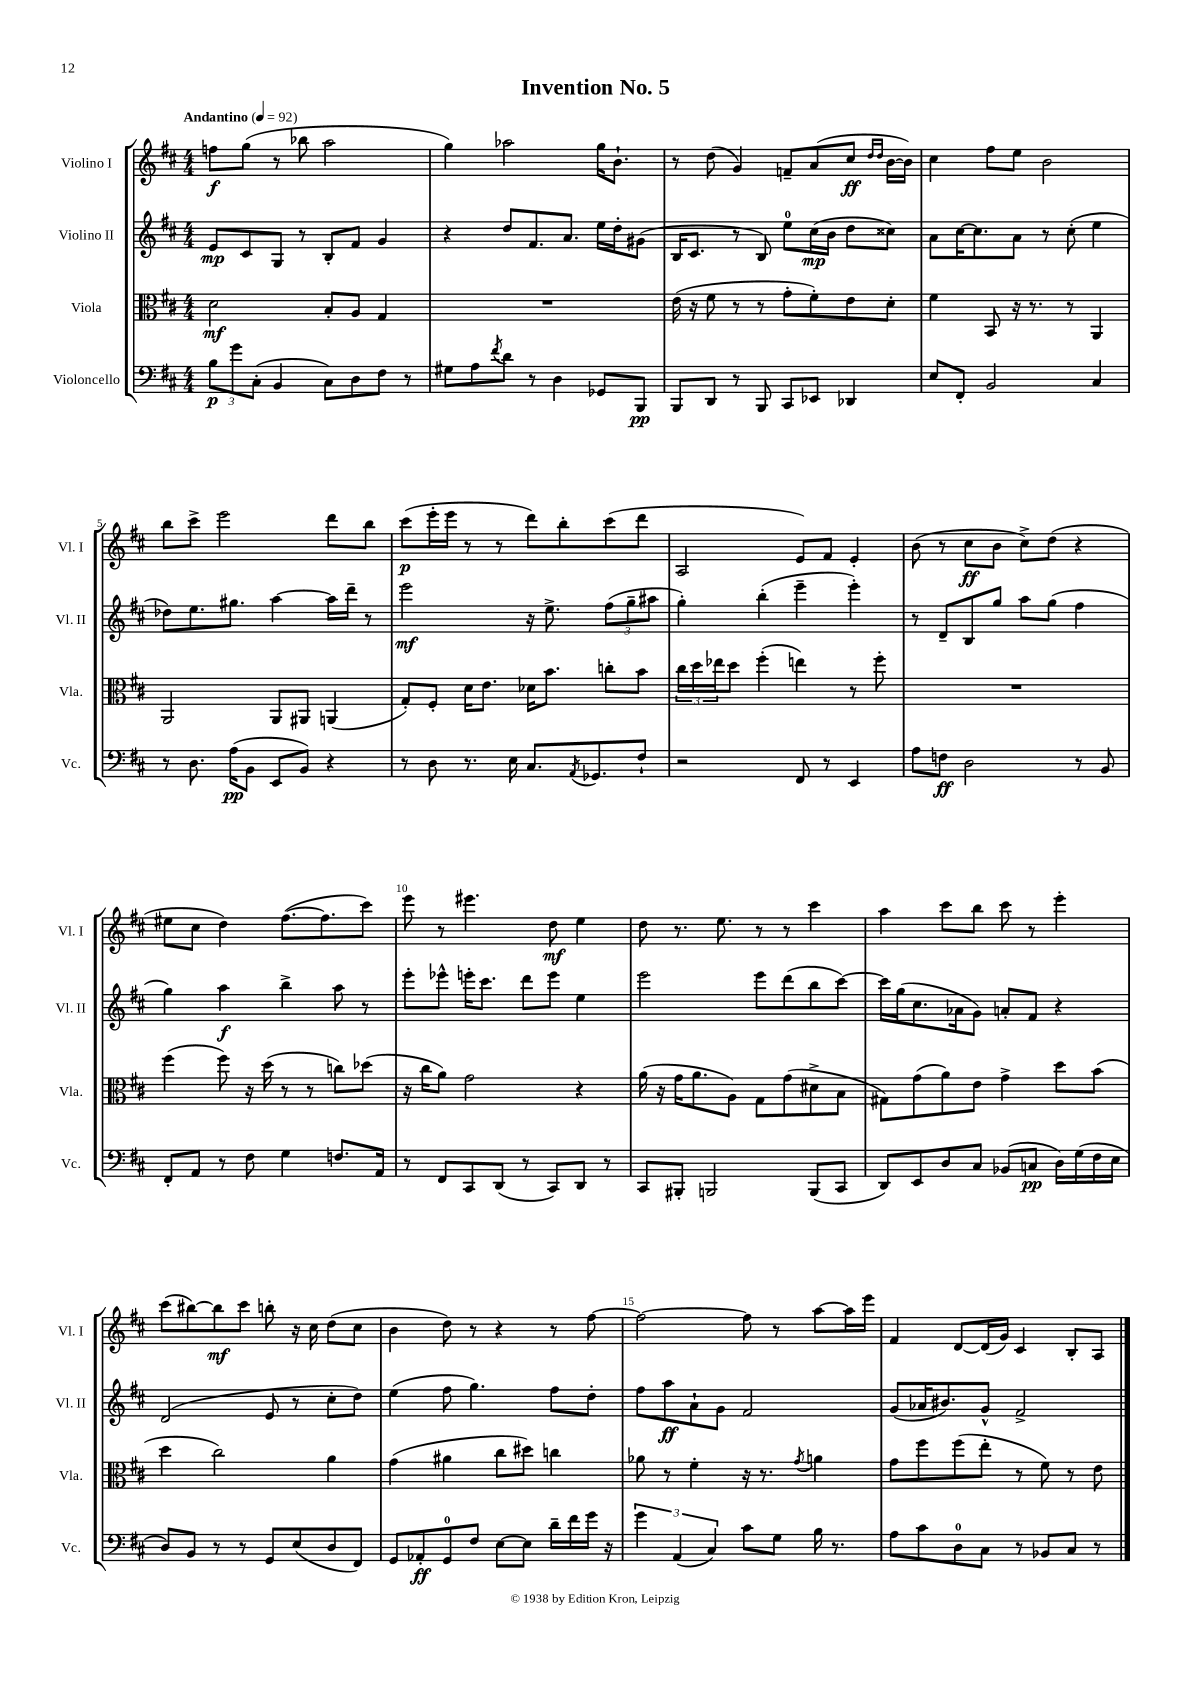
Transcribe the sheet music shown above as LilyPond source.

\header { title = "Invention No. 5" }
<<
\new StaffGroup <<
\new Staff = "s0" \with { instrumentName = "Violino I" shortInstrumentName = "Vl. I" } {
    \clef treble \key d \major \numericTimeSignature \time 4/4 \tempo "Andantino" 4 = 92
    f''8\f g''8( r8 bes''8 a''2 |
    g''4) aes''2 g''16 b'8.-! |
    r8 d''8( g'4) f'8-- a'8( cis''8\ff \grace { d''16 d''16 } b'16~ b'16) |
    cis''4 fis''8 e''8 b'2 |
    b''8 cis'''8-> e'''2 d'''8 b''8 |
    cis'''8\p( e'''16-. e'''16 r8 r8 d'''8) b''8-. cis'''8( d'''8 |
    a2 e'8) fis'8 e'4-. |
    b'8( r8 cis''8\ff b'8 cis''8->) d''8( r4 |
    eis''8 cis''8 d''4) fis''8.~( fis''8. cis'''8) |
    e'''8 r8 eis'''4. d''8\mf e''4 |
    d''8 r8. e''8. r8 r8 cis'''4 |
    a''4 cis'''8 b''8 cis'''8 r8 e'''4-. |
    cis'''8( bis''8~) bis''8\mf cis'''8 b''8-. r16 cis''16 d''8( cis''8 |
    b'4 d''8) r8 r4 r8 fis''8~ |
    fis''2~ fis''8 r8 a''8~ a''16 e'''16 |
    fis'4 d'8~ d'16( g'16) cis'4 b8-. a8 \bar "|." |
}
\new Staff = "s1" \with { instrumentName = "Violino II" shortInstrumentName = "Vl. II" } {
    \clef treble \key d \major \numericTimeSignature \time 4/4
    e'8\mp cis'8 g8 r8 b8-. fis'8 g'4 |
    r4 d''8 fis'8. a'8. e''16 d''16-. gis'8( |
    b16 cis'8. r8 b8) e''8-0 cis''16\mp( b'16 d''8 cisis''8) |
    a'8 cis''16~ cis''8. a'8 r8 cis''8-.( e''4 |
    des''8) e''8. gis''8. a''4~ a''16 d'''16-- r8 |
    e'''2\mf r16 e''8.-> \tuplet 3/2 { fis''8( g''8-- ais''8 } |
    g''4-.) b''4-.( e'''4-- e'''4-.) |
    r8 d'8-- b8 g''8 a''8 g''8( fis''4 |
    g''4) a''4\f b''4-> a''8 r8 |
    e'''8-. ees'''8-^ e'''16-. cis'''8. d'''8 e'''8 e''4 |
    e'''2 e'''8 d'''8( b''8 cis'''8~) |
    cis'''16 g''16( cis''8. aes'16 g'8) a'8-. fis'8 r4 |
    d'2( e'8 r8 cis''8-. d''8) |
    e''4( fis''8 g''4.) fis''8 d''8-. |
    fis''8 a''8\ff a'8-! g'8 fis'2 |
    g'8( aes'16 bis'8.) g'8-^ fis'2-> \bar "|." |
}
\new Staff = "s2" \with { instrumentName = "Viola" shortInstrumentName = "Vla." } {
    \clef alto \key d \major \numericTimeSignature \time 4/4
    d'2\mf b8-. a8 g4 |
    R1 |
    e'16( r16 fis'8 r8 r8 g'8-. fis'8-.) e'8 d'8-. |
    fis'4 b,8 r16 r8. r8 a,4 |
    a,2 a,8 ais,8 a,4( |
    g8-.) fis8-. d'16 e'8. des'16 b'8. c''8-. b'8 |
    \tuplet 3/2 { cis''16 d''16 ees''16 } d''8 fis''4-.( e''4) r8 fis''8-. |
    R1 |
    fis''4( fis''8) r16 d''16( r8 r8 c''8) des''8( |
    r16 cis''16 a'8) g'2 r4 |
    a'16( r16 g'16 a'8. a8) g8 g'8( dis'8-> b8 |
    gis8) g'8( a'8) e'8 g'4-> d''8 b'8( |
    d''4 cis''2) a'4 |
    g'4( ais'4 cis''8 dis''8) c''4 |
    aes'8 r8 fis'4-. r16 r8. \acciaccatura { g'8 } a'4 |
    g'8 fis''8 fis''8( e''8-. r8 fis'8) r8 e'8 \bar "|." |
}
\new Staff = "s3" \with { instrumentName = "Violoncello" shortInstrumentName = "Vc." } {
    \clef bass \key d \major \numericTimeSignature \time 4/4
    \tuplet 3/2 { b8\p g'8 cis8-.( } b,4 cis8) d8 fis8 r8 |
    gis8 a8 \acciaccatura { fis'8 } d'8 r8 d4 ges,8 b,,8\pp |
    b,,8 d,8 r8 b,,8 cis,8 ees,8 des,4 |
    e8 fis,8-. b,2 cis4 |
    r8 d8. a16\pp( b,8 e,8 b,8) r4 |
    r8 d8 r8. e16 cis8. \acciaccatura { a,8 } ges,8. fis8-! |
    r2 fis,8 r8 e,4 |
    a8 f8\ff d2 r8 b,8 |
    fis,8-. a,8 r8 fis8 g4 f8. a,16 |
    r8 fis,8 cis,8 d,8( r8 cis,8) d,8 r8 |
    cis,8 bis,,8-. b,,2 b,,8( cis,8 |
    d,8) e,8 d8 cis8 bes,8( c8\pp d16) g16( fis16 e16 |
    d8) b,8 r8 r8 g,8 e8( d8 fis,8) |
    g,8 aes,8-.\ff g,8-0 fis8 e8~ e8 d'16-- fis'16 g'16 r16 |
    \tuplet 3/2 { g'4 a,4( cis4) } cis'8 g8 b16 r8. |
    a8 cis'8 d8-0 cis8 r8 bes,8 cis8 r8 \bar "|." |
}
>>
>>
\layout { \context { \Score \override BarNumber.break-visibility = ##(#f #t #t) barNumberVisibility = #(every-nth-bar-number-visible 5) } }
